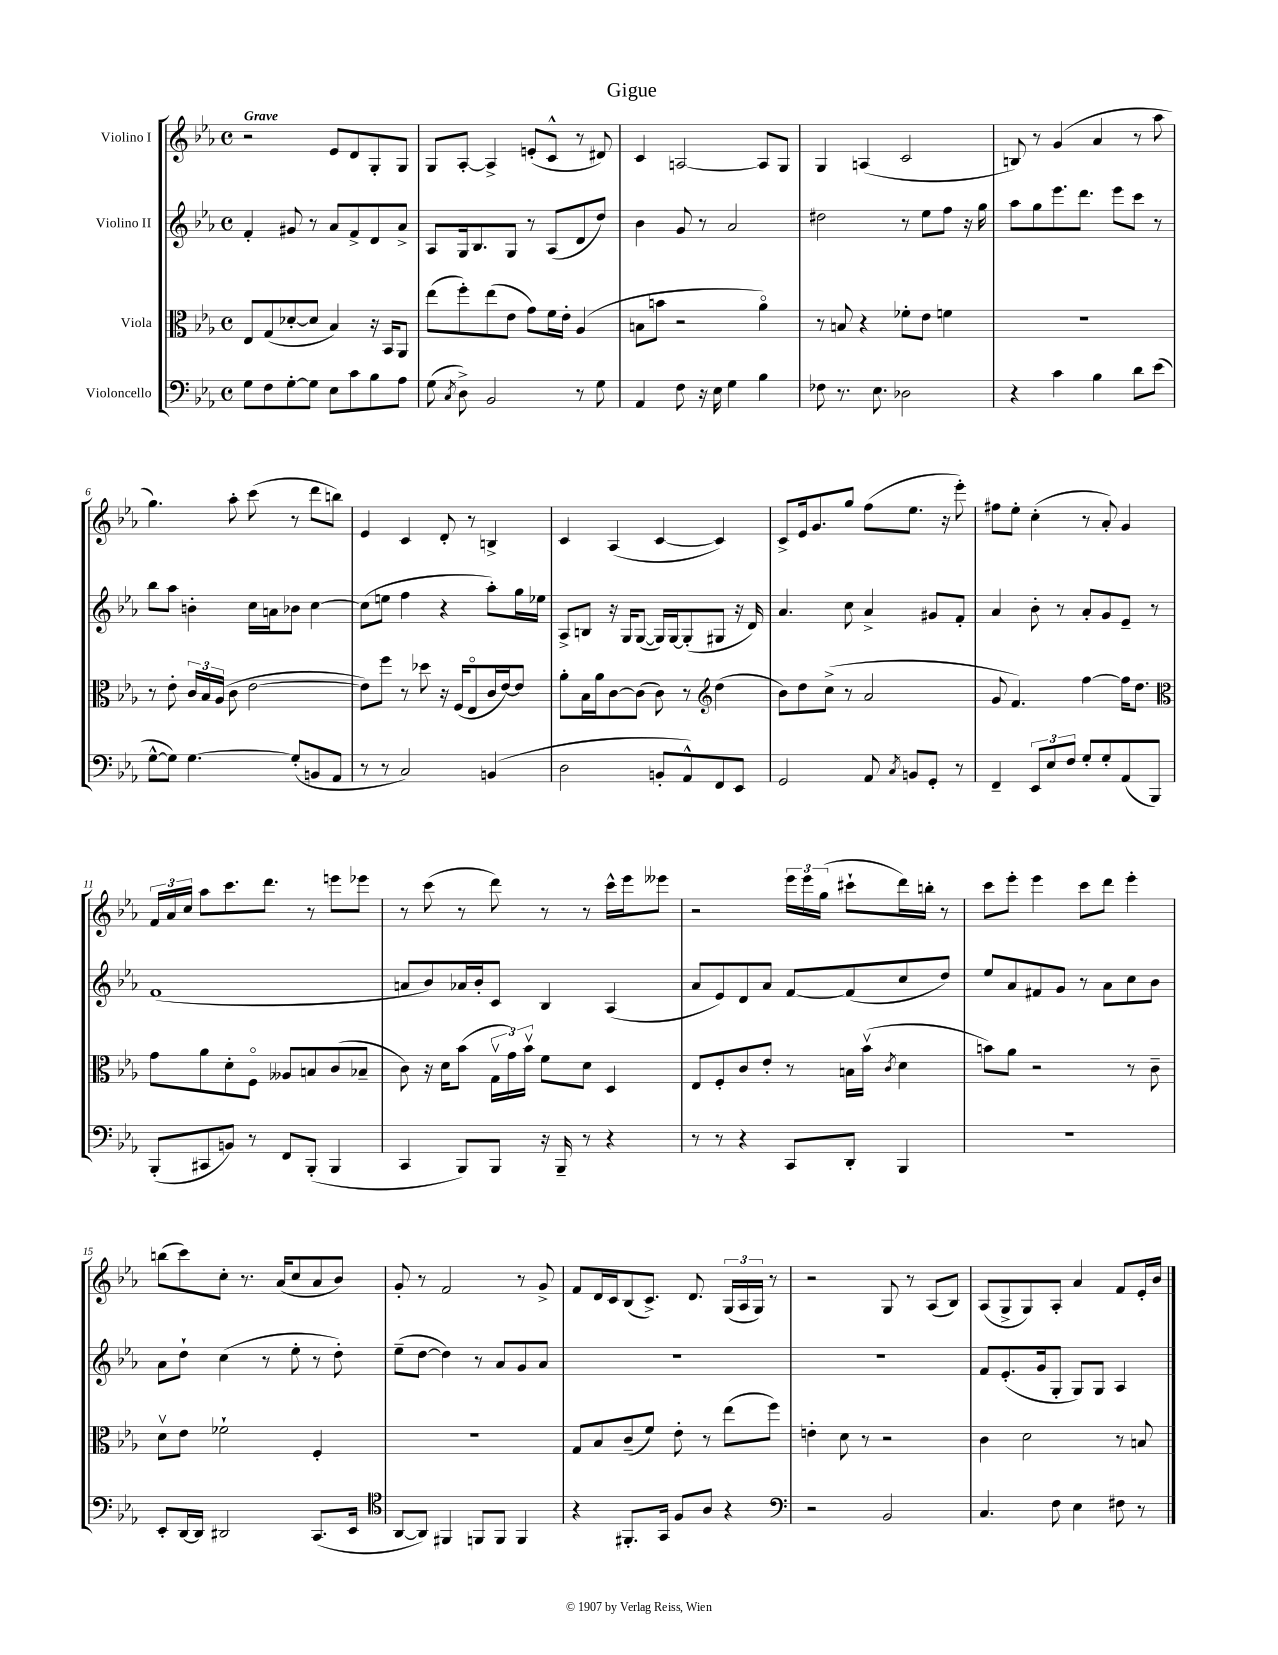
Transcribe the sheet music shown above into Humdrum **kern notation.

**kern	**kern	**kern	**kern
*part4	*part3	*part2	*part1
*staff4	*staff3	*staff2	*staff1
*I"Violoncello	*I"Viola	*I"Violino II	*I"Violino I
*clefF4	*clefC3	*clefG2	*clefG2
*k[b-e-a-]	*k[b-e-a-]	*k[b-e-a-]	*k[b-e-a-]
*M4/4	*M4/4	*M4/4	*M4/4
*met(c)	*met(c)	*met(c)	*met(c)
=1	=1	=1	=1
!	!	!	!LO:TX:a:B:t=Grave
8G\L	8E-/L	4f'/	2r
8F\	(8G/	.	.
[8G'\	[8d-X'/	8g#X/	.
8G\J]	8d-/J]	8r	.
8E-\L	4B-/)	8a-/L	8e-/L
8c\	.	8f^/	8d/
8B-\	16r	8d/	8G'/
.	16BB-/KL	.	.
8A-\J	8AA-/J	8a-^/J	8G/J
=2	=2	=2	=2
(8G\	(8ee-\L	8A-/L	8G/L
8qC/	.	.	.
8D^\)	8ff'\)	16G/k	[8A-'/J
.	.	8.B-/	.
2BB-/	(8ee-\	.	4A-^/]
.	8e-\J	8G/J	.
.	8g\L)	8r	(8en'/L
.	16f\L	(8A-/L	8c^^/J
.	16e-'\JJ	.	.
8r	(4A-/	8d/	8r
8G\	.	8dd/J)	8d#X/)
=3	=3	=3	=3
4AA-/	8Bn\L	4b-\	4c/
.	8bn\J	.	.
8F\	2r	8g/	[2An/
16r	.	8r	.
16E-\	.	.	.
4G\	.	2a-/	.
4B-\	4a-\)	.	8A/L]
.	.	.	8G/J
=4	=4	=4	=4
8F-X\	8r	2dd#X\	4G/
8.r	8Bn/	.	.
.	4r	.	(4An/
8.E-\	.	.	.
2D-X\	8f-X'\L	8r	2c/
.	8e-\J	8ee-\L	.
.	4fn\	8ff\J	.
.	.	16r	.
.	.	16gg\	.
=5	=5	=5	=5
4r	1r	8aa-\L	8Bn/)
.	.	8gg\	8r
4c\	.	8.eee-\	(4g/
.	.	8.ddd\J	.
4B-\	.	.	4a-/
.	.	8eee-\L	.
8d\L	.	8ccc\J	8r
(8e-\J	.	8r	8aa-\
!!LO:LB:g=z
=6	=6	=6	=6
[8G^^\L	8r	8bb-\L	4.gg\)
8G\J])	8e-'\	8aa-\J	.
[4.G\	24c/LL	4bn'\	.
.	24B-/	.	.
.	(24A-/JJ	.	.
.	8c\	.	8aa-'\
.	[2e-\	16cc\LL	(8ccc\
.	.	16an\J	.
(8G'/L]	.	8b-X\J	8r
8BBn/	.	[4cc\	8ddd\L
8AA-/J	.	.	8bbn\J)
=7	=7	=7	=7
8r	8e-\L])	(8cc\L]	4e-/
8r	8ff\J	8een\J	.
2C/)	8r	4ff\	4c/
.	8dd-X\	.	.
.	16r	4r	8d'/
.	(16F/KL	.	.
.	8E-/	.	8r
(4BBn/	16c/L	8aa-'\L)	4Bn^/
.	[16e-/J)	.	.
.	8e-/J]	16gg\L	.
.	.	16ee-X\JJ	.
=8	=8	=8	=8
2D\	8a-'\L	8A-^/L	4c/
.	16B-\L	8Bn/J	.
.	16a-\J	.	.
.	[8c\	16r	(4A-/
.	.	16G/KL	.
.	(8c\J]	([8G/J	.
8BBn'/L	8c\)	16G/LL])	[4c/
.	.	[16G/J	.
8AA-^^/)	8r	(8G'/]	.
*	*clefG2	*	*
8FF/	(4dd\	8G#X/J	4c/])
8EE-/J	.	16r	.
.	.	16d/)	.
=9	=9	=9	=9
2GG/	8b-\L)	4.a-/	8c^/L
.	8dd\	.	16e-/k
.	.	.	8.g/
.	(8cc^\J	.	.
.	8r	8cc\	8gg/J
8AA-/	2a-/	4a-^/	(8ff\L
8qC/	.	.	.
8BBn/L	.	.	8.ee-\J
8GG'/J	.	8g#X/L	.
.	.	.	16r
8r	.	8f'/J	8eee-'\)
=10	=10	=10	=10
4FF~/	8g/	4a-/	8ff#X\L
.	4.f/)	.	8ee-'\J
12EE-/L	.	8b-'\	(4cc'\
12E-/	.	.	.
.	.	8r	.
12F/J	.	.	.
8G'/L	[4ff\	8a-'/L	8r
8G'/	.	8g/	8a-'/)
(8AA-/	16ff\KL]	8e-~/J	4g/
.	8.dd\J	.	.
8BBB-/J)	.	8r	.
!!LO:LB:g=z
=11	=11	=11	=11
*	*clefC3	*	*
(8BBB-'/L	8g\L	(1f	24f/LL
.	.	.	24a-/
.	.	.	24cc/JJ
8CC#X/	8a-\	.	8aa-\L
8BBn/J)	8d'\	.	8.ccc\
8r	8F\J	.	.
.	.	.	8.ddd\J
8FF/L	8A--X/L	.	.
(8BBB-'/J	8Bn/	.	8r
4BBB-/	(8c/	.	8eeen\L
.	8B-X~/J	.	8eee-X\J
=12	=12	=12	=12
4CC/	8c\)	8an/L	8r
.	16r	8b-/)	(8ccc\
.	16d\KL	.	.
8BBB-/L)	(8b-\J	16a-X/L	8r
.	.	16b-'/J	.
8BBB-/J	24Gv\LL	8c/J	8ddd\)
.	24g\)	.	.
.	24b-v\JJ	.	.
16r	8f\L	4B-/	8r
16BBB-~/	.	.	.
8r	8d\J	.	8r
4r	4D/	(4A-/	16ccc^^\LL
.	.	.	16eee-\J
.	.	.	8eee--X\J
=13	=13	=13	=13
8r	8E-/L	8a-/L	2r
8r	8F'/	8e-/)	.
4r	8c/	8d/	.
.	8e-'/J	8a-/J	.
8CC/L	8r	[8f/L	24eee-\LL
.	.	.	24eee-\
.	.	.	(24gg\JJ
8DD'/J	16Bn\LL	(8f/]	8ccc#X`\L
.	(16b-v\JJ	.	.
.	8qc/	.	.
4BBB-/	4d\	8cc/	16ddd\L)
.	.	.	16bbn'\JJ
.	.	8dd/J)	8r
=14	=14	=14	=14
1r	8bn\L)	8ee-/L	8ccc\L
.	8a-\J	8a-/	8eee-'\J
.	2r	8f#X/	4eee-\
.	.	8g/J	.
.	.	8r	8ccc\L
.	.	8a-\L	8ddd\J
.	8r	8cc\	4eee-'\
.	8c~\	8b-\J	.
!!LO:LB:g=z
=15	=15	=15	=15
8EE-'/L	8dv\L	8a-\L	(8bbn\L
[16DD/L	8e-\J	8dd`\J	8ccc\)
16DD/JJ]	.	.	.
2DD#X/	2f-X`\	(4cc\	8cc'\J
.	.	.	8.r
.	.	8r	.
.	.	.	(16a-/KL
.	.	8ee-'\	8cc/
(8.CC/L	4F'/	8r	8a-/
.	.	8dd'\)	8b-/J)
16EE-/Jk	.	.	.
=16	=16	=16	=16
*clefC4	*	*	*
[8AA-/L	1r	(8ee-~\L	8g'/
8AA-/J])	.	[8dd\J	8r
4FF#X/	.	4dd\])	2f/
8FFn/L	.	8r	.
8FF/J	.	8a-/L	.
4FF/	.	8g/	8r
.	.	8a-/J	8g^/
=17	=17	=17	=17
4r	8G/L	1r	8f/L
.	8B-/	.	16d/L
.	.	.	16c/J
8.FF#X'/L	(8c~/	.	(8B-/
.	8f/J)	.	8.c^/J)
16GG/Jk	.	.	.
8F/L	8e-'\	.	.
.	.	.	8.d/
8A-/J	8r	.	.
4r	(8ee-\L	.	(24G/LL
.	.	.	24A-/
.	.	.	24G/JJ)
.	8ff\J)	.	8r
=18	=18	=18	=18
*clefF4	*	*	*
2r	4en'\	1r	2r
.	8d\	.	.
.	8r	.	.
2BB-/	2r	.	8G/
.	.	.	8r
.	.	.	(8A-/L
.	.	.	8B-/J)
=19	=19	=19	=19
4.C/	4c\	8f/L	(8A-/L
.	.	(8.e-'/	8G^/
.	2d\	.	8G/)
.	.	16g/k	.
8F\	.	8G'/J	8A-'/J
4E-\	.	8G/L)	4a-/
.	.	8G/J	.
8F#X\	8r	4A-/	8f/L
8r	8Bn/	.	16e-'/L
.	.	.	16b-/JJ
==	==	==	==
*-	*-	*-	*-
